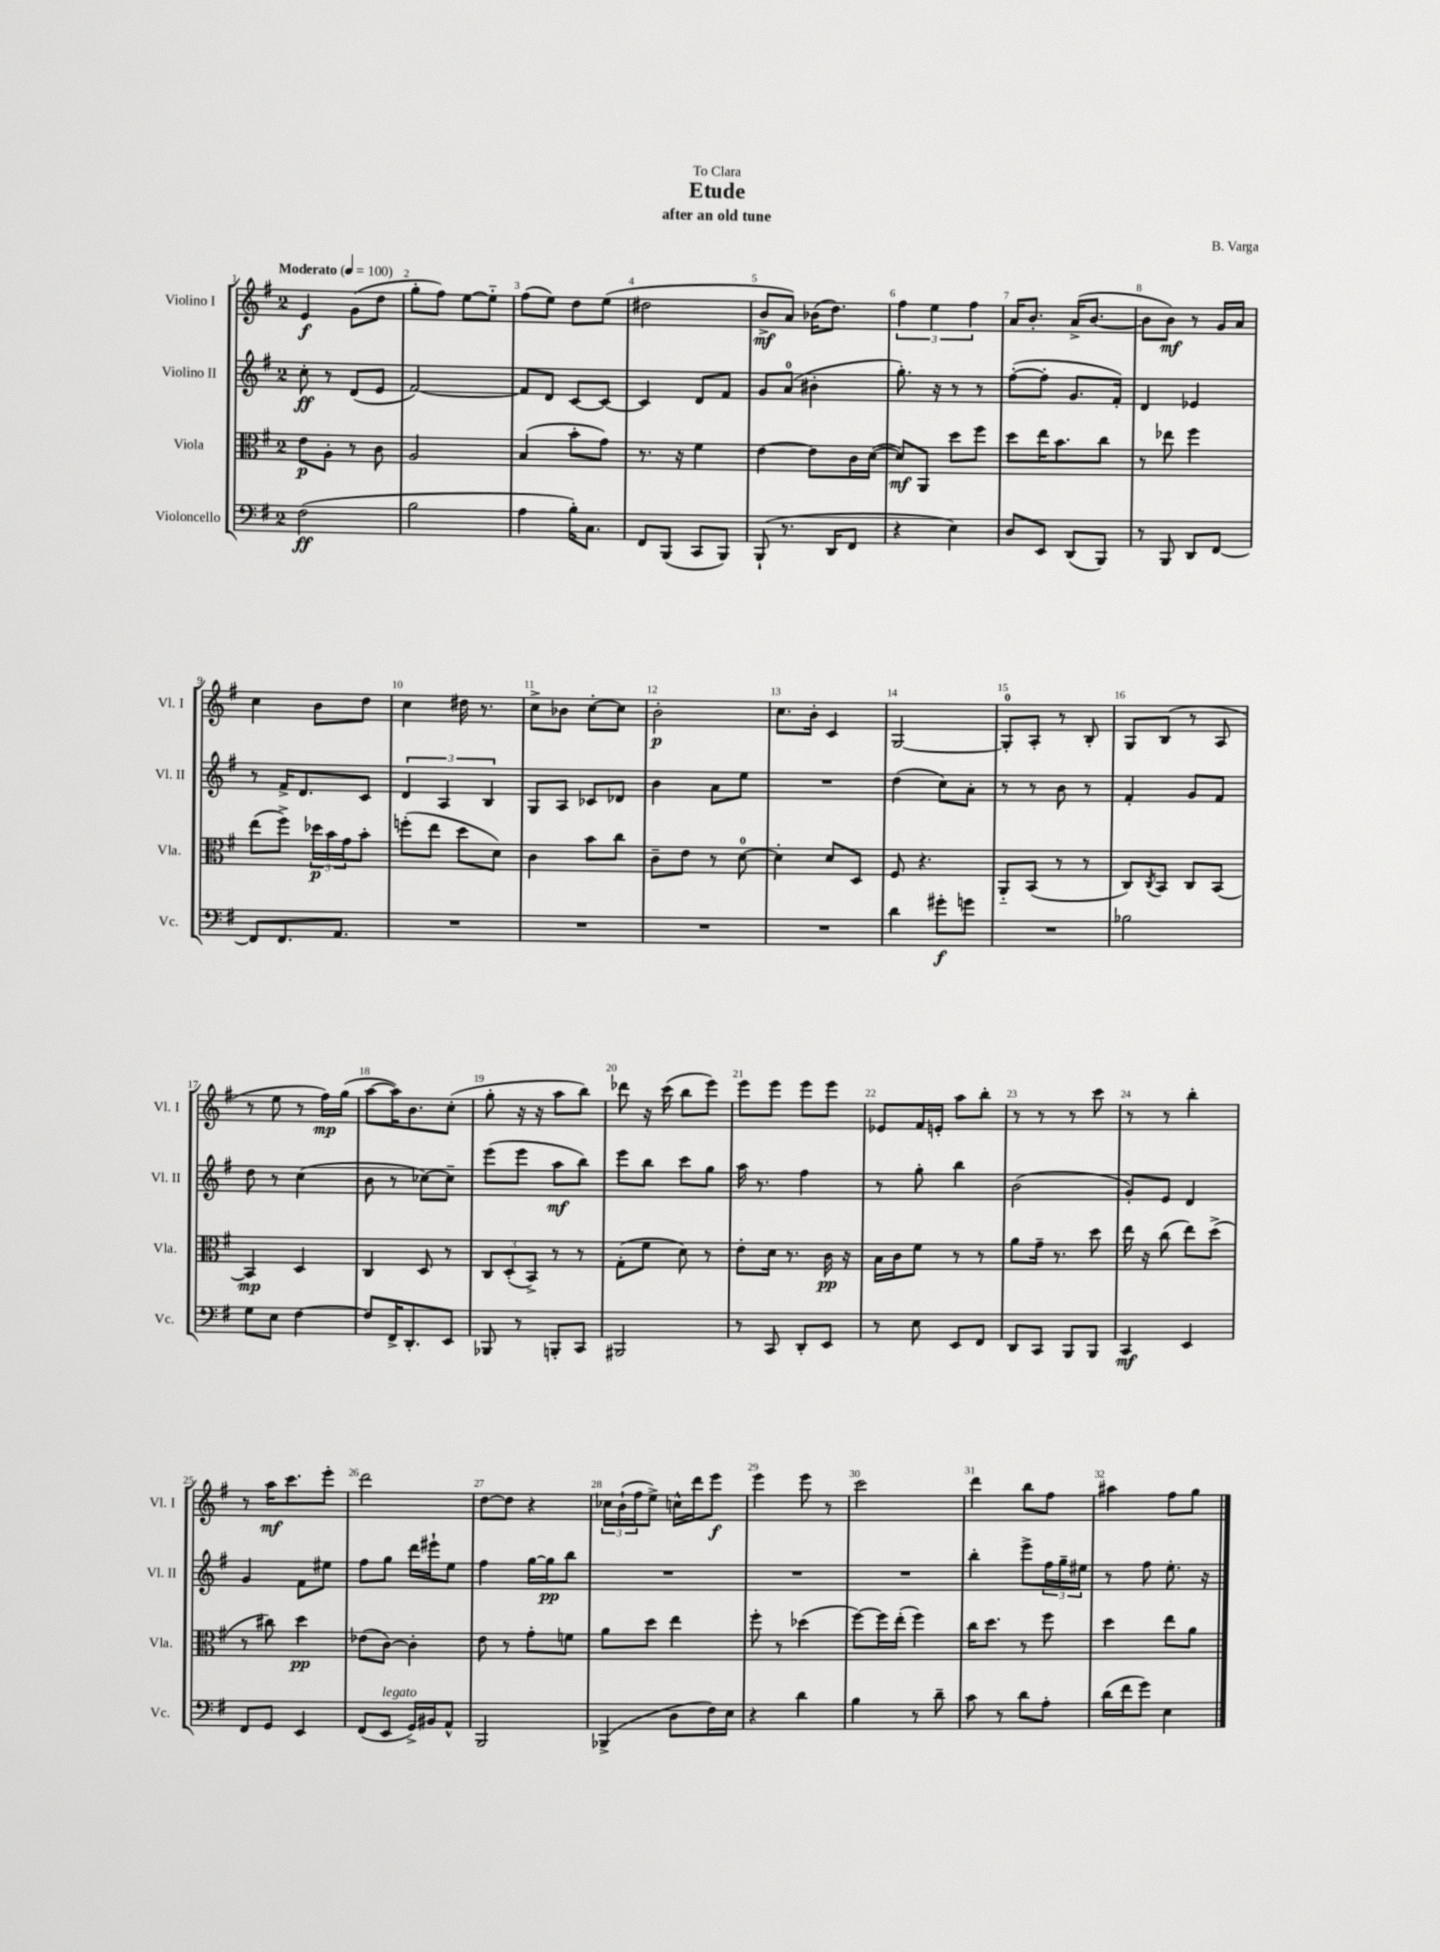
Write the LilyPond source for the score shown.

\header { title = "Etude" composer = "B. Varga" subtitle = "after an old tune" dedication = "To Clara" }
<<
\new StaffGroup <<
\new Staff = "s0" \with { instrumentName = "Violino I" shortInstrumentName = "Vl. I" } {
    \clef treble \key g \major \once \override Staff.TimeSignature.style = #'single-digit \time 2/4 \tempo "Moderato" 4 = 100
    e'4\f g'8( d''8 |
    g''8-. fis''8) e''8~ e''8-_ |
    fis''8( e''8) d''8 e''8( |
    dis''2 |
    b'8->\mf a'8) bes'16( d''8.) |
    \tuplet 3/2 { fis''4 e''4 fis''4 } |
    a'16 b'8.-. a'16->( b'8.~ |
    b'8 b'8\mf) r8 g'16 a'16 |
    c''4 b'8 d''8 |
    c''4 dis''16 r8. |
    c''8-> bes'8 c''8~-. c''8 |
    b'2-.\p |
    c''8. b'16-. c'4 |
    g2~ |
    g8-0-. a8-. r8 b8-. |
    g8 b8( r8 a8 |
    r8 e''8 r8 fis''16\mp) g''16( |
    a''8~ a''16) b'8. c''8-.( |
    g''8-. r16 r16 a''8 b''8) |
    des'''8 r16 c'''16( b''8 e'''8) |
    e'''8 e'''8 e'''8 e'''8 |
    ees'8 fis'16 e'16-. a''8 b''8-. |
    r8 r8 r8 c'''8 |
    r8 r8 b''4-. |
    r8 a''16\mf c'''8. e'''8-. |
    d'''2 |
    d''8~ d''8 r4 |
    \tuplet 3/2 { ces''16 b'16-!( fis''16 } e''8->) c''16-^ d'''16 e'''8\f |
    e'''4 e'''8 r8 |
    c'''2 |
    d'''4 b''8 fis''8 |
    ais''4 fis''8 g''8 \bar "|." |
}
\new Staff = "s1" \with { instrumentName = "Violino II" shortInstrumentName = "Vl. II" } {
    \clef treble \key g \major \once \override Staff.TimeSignature.style = #'single-digit \time 2/4
    c''8-.\ff r8 d'8( e'8 |
    fis'2~) |
    fis'8 d'8 c'8~ c'8~ |
    c'4 d'8 fis'8 |
    g'8 a'8-0( bis'4-. |
    g''8.-.) r16 r8 r8 |
    fis''8~-.( fis''8-. g'8. fis'16-.) |
    d'4 ees'4 |
    r8 fis'16-> d'8. c'8 |
    \tuplet 3/2 { d'4 a4 b4 } |
    g8 a8 ces'8 des'8 |
    b'4 a'8 e''8 |
    R2 |
    d''4( c''8) a'8-. |
    r8 r8 b'8 r8 |
    fis'4-. g'8 fis'8 |
    d''8 r8 c''4( |
    b'8 r8 ces''8~) ces''8-- |
    e'''8( e'''8 a''8\mf b''8) |
    e'''8 b''8 c'''8 g''8 |
    a''16 r8. fis''4 |
    r8 g''8-. b''4 |
    b'2( |
    g'8-.) e'8 d'4 |
    g'4 fis'8 eis''8 |
    fis''8 g''8 d'''16 eis'''16-! e''8 |
    fis''4 g''16~ g''16\pp b''8 |
    R2 |
    R2 |
    R2 |
    b''4-. e'''8-> \tuplet 3/2 { fis''16 g''16-- eis''16 } |
    r8 fis''8 e''8.-. r16 \bar "|." |
}
\new Staff = "s2" \with { instrumentName = "Viola" shortInstrumentName = "Vla." } {
    \clef alto \key g \major \once \override Staff.TimeSignature.style = #'single-digit \time 2/4
    e'8\p a8-. r8 c'8 |
    a2 |
    b4( b'8-. g'8) |
    r8. r16 fis'4 |
    e'4~ e'8 c'16 d'16~( |
    d'8\mf) a,8 d''8 fis''8 |
    d''8 e''16 b'8. c''8 |
    r8 ees''8 fis''4 |
    e''8( fis''8->) \tuplet 3/2 { des''16\p b'16 g'16 } b'8-. |
    f''8-.( e''8 d''8 d'8) |
    c'4 b'8 c''8 |
    c'8-- e'8 r8 d'8-0~ |
    d'4-. d'8 d8 |
    fis8 r4. |
    a,8-_ b,8( r8 r8 |
    c8) \acciaccatura { c8 } b,8 c8 b,8~ |
    b,4\mp d4 |
    c4 d8 r8 |
    \tuplet 3/2 { c8 d8-.( b,8->) } r8 r8 |
    g8-.( fis'8 d'8) r8 |
    e'8-. d'16 r8. c'16\pp r16 |
    b16 c'16 fis'8 r8 r8 |
    a'8 g'16-- r8. d''8 |
    e''16 r16 c''8( e''8) d''8->( |
    r8 cis''8) d''4\pp |
    ees'8( c'8~) c'4-. |
    e'8 r8 g'8-. f'8 |
    a'8 d''8 e''4 |
    fis''8-. r8 des''4( |
    fis''8~) fis''16 e''16-.( fis''4) |
    c''16 d''8. r8 fis''8 |
    d''4 e''8 a'8 \bar "|." |
}
\new Staff = "s3" \with { instrumentName = "Violoncello" shortInstrumentName = "Vc." } {
    \clef bass \key g \major \once \override Staff.TimeSignature.style = #'single-digit \time 2/4
    fis2\ff( |
    b2 |
    a4 b16-.) c8. |
    fis,8 b,,8( c,8 b,,8) |
    b,,8-!( r8. d,16 fis,8 |
    r4 e4) |
    d8 e,8 d,8( b,,8) |
    r8 b,,8 d,8 fis,8~ |
    fis,8 fis,8. a,8. |
    R2 |
    R2 |
    R2 |
    R2 |
    d'4 gis'8-.\f g'8 |
    R2 |
    bes2 |
    g8 e8 fis4~ |
    fis8 fis,16-> d,8.-. e,8 |
    bes,,8 r8 b,,8-. c,8 |
    bis,,2 |
    r8 c,8 d,8-. e,8 |
    r8 e8 e,8 fis,8 |
    d,8 c,8 b,,8 b,,8 |
    c,4\mf e,4 |
    fis,8 g,8 e,4 |
    fis,8( e,8^\markup { \italic "legato" } g,16->) bis,16 a,8-^ |
    b,,2 |
    bes,,4->( d8 fis16) e16 |
    r4 d'4 |
    b4 r8 d'8-- |
    c'8 r8 d'8 a8-. |
    d'16( fis'16 g'8) e4 \bar "|." |
}
>>
>>
\layout { \context { \Score \override BarNumber.break-visibility = ##(#f #t #t) barNumberVisibility = #all-bar-numbers-visible } }
